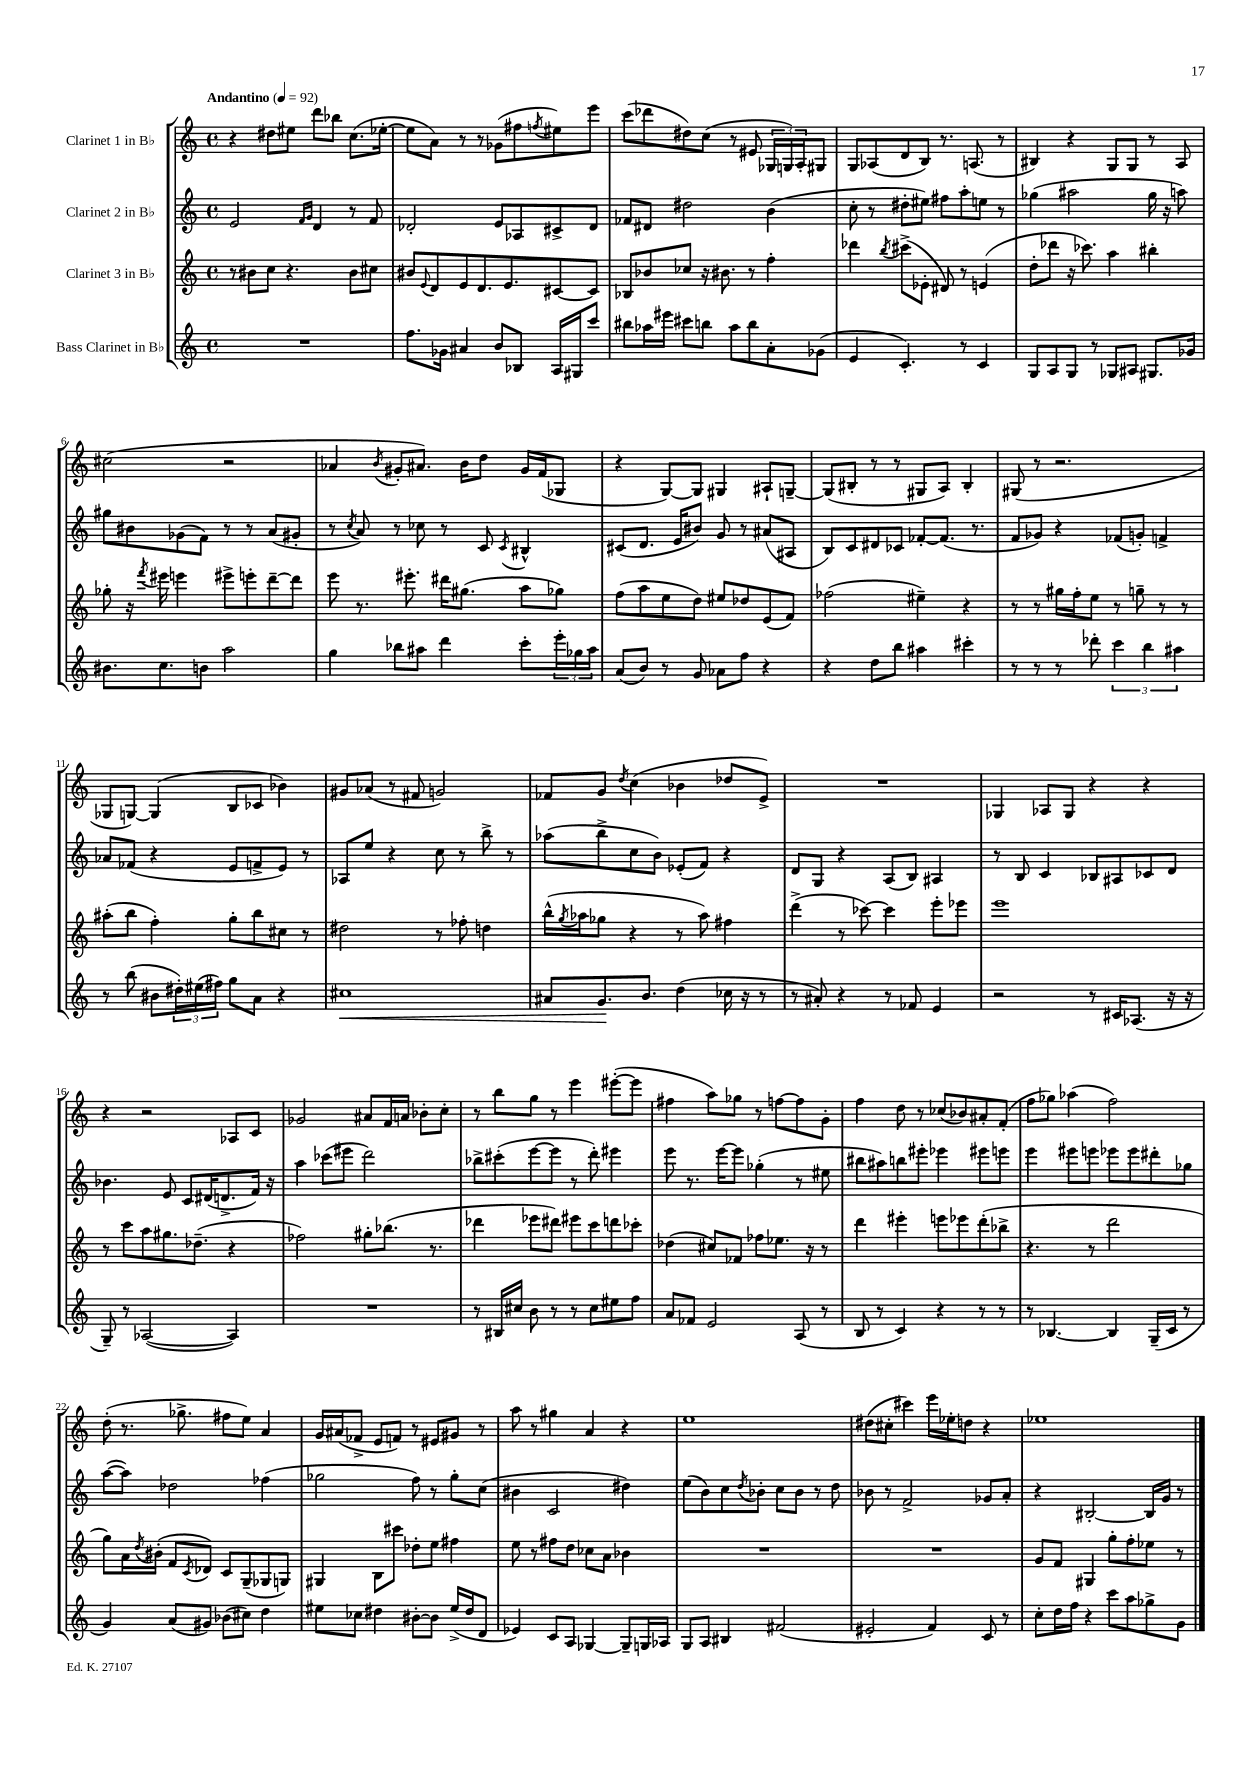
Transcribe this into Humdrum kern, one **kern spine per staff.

**kern	**kern	**kern	**kern
*staff4	*staff3	*staff2	*staff1
*clefG2	*clefG2	*clefG2	*clefG2
*k[]	*k[]	*k[]	*k[]
*M4/4	*M4/4	*M4/4	*M4/4
*met(c)	*met(c)	*met(c)	*met(c)
*MM92	*MM92	*MM92	*MM92
1r	8r	2e/	4r
.	8b#\L	.	.
.	8cc\J	.	8dd#\L
.	4.r	.	8ee#\J
.	.	16qqf/LL	.
.	.	16qqg/JJ	.
.	.	4d/	8ddd\L
.	.	.	8bb-\J
.	8b#\L	8r	(8.cc\L
.	8cc#\J	8f/	.
.	.	.	[16ee-'\Jk
=	=	=	=
8.ff\L	8b#/L	2d-'/	8ee-\]L
.	8qqe/	.	.
.	8d/	.	8a\J)
16g-\Jk	.	.	.
4a#/	8e/	.	8r
.	8.d/	.	8r
8b/L	.	8e/L	(8g-\L
.	8.e/	.	.
8B-/J	.	8A-/	8ff#\
.	.	.	8qff/
16A/LL	[8c#/	8c#^/	8ee#\)
16G#/J	.	.	.
8ccc/J	8c#/]J	8d-/J	8eee\J
=	=	=	=
8bb#\L	8B-/L	8f-/L	(8ccc\L
16aa-\L	8b-/	8d#/J	8ddd-\
16eee#\JJ	.	.	.
8ccc#\L	8cc-/J	2dd#\	8dd#\)
8bb\J	16r	.	(8cc\J
.	8.b#\	.	.
8aa-\L	.	.	8r
8bb\	8r	.	8e#/
8a'\	4ff'\	(4b\	24G-/LL
.	.	.	24G/)
.	.	.	24A'/J
(8g-\J	.	.	8G#/J
=	=	=	=
4e/	4ddd-\	8cc'\	8G/L
.	.	8r	(8A-/
.	8qbb/	.	.
4.c'/)	(8ccc#^\L	8dd#'\L	8d/
.	8e-'\J	8ee#\J)	8B/J)
.	8d#/)	8ff#\L	8.r
8r	8r	8aa'\	.
.	.	.	(8.A/
4c/	(4e/	8ee\J	.
.	.	8r	8r
=	=	=	=
8G/L	8dd'\L	(4gg-\	4B#/)
8A/	8ddd-\J	.	.
8G/J	16r	2aa#\	4r
.	8.ccc-\)	.	.
8r	.	.	.
8G-/L	4aa\	.	8G/L
8A#/J	.	.	8G/J
8.G#/L	4bb#'\	16gg-\	8r
.	.	16r	.
.	.	8aa\)	8A/
16g-/Jk	.	.	.
=	=	=	=
8.b#\L	8gg-'\	8gg#\L	(2cc#\
.	16r	8b#\	.
.	8qfff/	.	.
8.cc\	16eee#\	.	.
.	4eee\	(8g-\	.
8b\J	.	8f\J)	.
2aa\	8eee#^\L	8r	2r
.	8eee'\	8r	.
.	[8ddd~\	(8a/L	.
.	8ddd\]J	8g#'/J	.
=	=	=	=
4gg\	8eee\	8r	4a-/
.	.	8qcc/	.
.	8.r	8a/)	.
.	.	.	8qb/
8bb-\L	.	8r	8g#'/L
.	8.eee#'\	.	.
8aa#\J	.	8cc-\	8.a#/J)
4ddd\	16ddd#\LK	8r	.
.	(8.gg#\J	.	16b\LK
.	.	8c/	8dd\J
.	.	8qc/	.
8ccc'\L	8aa\L	4B#^^/	16g#/LL
.	.	.	(16f/J
24eee'\L	8gg-\J)	.	8G-/J
24gg-\	.	.	.
24aa#\JJ	.	.	.
=	=	=	=
(8a/L	(8ff\L	(8c#/L	4r
8b/J)	8aa\	8.d/J	.
8r	8ee\	.	[8G/L)
.	.	16e/LK	.
8g/	8dd\J)	8b#/J)	8G/]J
8a-\L	8ee#/L	8g/	4G#/
8ff\J	8dd-/	8r	.
4r	(8e/	(8a#/L	8A#`/L
.	8f/J)	8A#/J	[8G~/J
=	=	=	=
4r	(2ff-\	8B/L)	(8G/]L
.	.	8c/	8B#'/J
8dd\L	.	8d#/	8r
8bb\J	.	8c-/J	8r
4aa#\	4ee#~\)	[8f-'/L	8G#/L
.	.	(8.f-/]J	8A/J)
4ccc#'\	4r	.	4B#'/
.	.	8.r	.
=	=	=	=
8r	8r	8f/L	(8G#/
8r	8r	8g-/J)	8r
8r	16gg#\LL	4r	2.r
.	16ff'\J	.	.
8ddd-'\	8ee\J	.	.
6ccc\	8r	(8f-/L	.
.	8gg~\	8g'/J)	.
6bb\	.	.	.
.	8r	4f^/	.
6aa#\	.	.	.
.	8r	.	.
=	=	=	=
8r	(8aa#'\L	8a-/L	8G-/L
(8bb\	8bb\J	(8f-/J	[8G/J)
8b#\L	4ff'\)	4r	(4G/]
24dd#'\L)	.	.	.
(24ee#\	.	.	.
24ff#\JJ)	.	.	.
8gg\L	8gg'\L	8e/L	8B/L
8a\J	8bb\	8f^/	8c-/J
4r	8cc#\J	8e/J)	4b-\)
.	8r	8r	.
=	=	=	=
1cc#	2dd#\	8A-/L	8g#/L
.	.	8ee/J	(8a-/J
.	.	4r	8r
.	.	.	8f#/
.	8r	8cc\	2g/)
.	8ff-'\	8r	.
.	4dd\	8bb^\	.
.	.	8r	.
=	=	=	=
8a#/L	(16bb^^\LL	(8aa-\L	8f-/L
.	8qgg/	.	.
.	16aa-\J	.	.
8.g/	8gg-\J	8bb^\	8g/J
.	.	.	8qdd/
.	4r	8cc\	(4cc\
8.b/J	.	.	.
.	.	8b\J)	.
(4dd\	8r	(8e-'/L	4b-\
.	8aa-\)	8f/J)	.
16cc-\	4ff#\	4r	8dd-/L
16r	.	.	.
8r	.	.	8e^/J)
=	=	=	=
8r	(4ddd^\	8d/L	1r
8a#'/)	.	8G/J	.
4r	8r	4r	.
.	[8ccc-\)	.	.
8r	4ccc-\]	(8A/L	.
8f-/	.	8B/J)	.
4e/	8eee'\L	4A#/	.
.	8eee-\J	.	.
=	=	=	=
2r	1eee	8r	4G-/
.	.	8B/	.
.	.	4c/	8A-/L
.	.	.	8G-/J
8r	.	8B-/L	4r
16c#/LK	.	8A#/	.
(8.A-/J	.	.	.
.	.	8c-/	4r
16r	.	8d/J	.
16r	.	.	.
=	=	=	=
8G~/)	8r	4.b-\	4r
8r	8ccc\L	.	.
([2A-/	8aa\	.	2r
.	8.gg#\	8e/	.
.	.	8c/L	.
.	(8.dd-~\J	.	.
.	.	(16d#/K	.
.	.	8.d^/	.
4A-/])	4r	.	8A-/L
.	.	16f/Jk)	8c/J
.	.	16r	.
=	=	=	=
1r	2ff-\)	4aa\	2g-/
.	.	(8ccc-\L	.
.	.	8eee#\J	.
.	8gg#'\L	2ddd\)	8a#/L
.	(8.bb-\J	.	16f/L
.	.	.	16a/JJ
.	.	.	8b-'\L
.	8.r	.	.
.	.	.	8cc'\J
=	=	=	=
8r	4ddd-\	8bb-^\L	8r
16B#/LL	.	(8ccc#'\	8bb\L
16cc#/JJ	.	.	.
8b\	8eee-\L	[8eee\	8gg\J
8r	8ddd#\J)	8eee\]J	8r
8r	8eee#\L	8r	4eee\
8cc#\L	8ccc\	8ddd'\)	.
8ee#\	8ddd\	4eee#\	([8eee#'\L
8ff\J	8ccc-'\J	.	8eee#\]J
=	=	=	=
8a/L	(4dd-\	8eee\	4ff#\
8f-/J	.	8.r	.
2e/	8cc#/L)	.	8aa\L)
.	.	[16eee\LK	.
.	8f-/J	8eee\]J	8gg-\J
.	8ff-\L	(4gg-'\	8r
.	8.ee-\J	.	[8ff\L
(8A/	.	8r	8ff\]
.	16r	.	.
8r	8r	8ee#\	8g'\J
=	=	=	=
8B/	4ddd\	8bb#\L	4ff\
8r	.	8aa#\)	.
4c/)	4eee#'\	8bb\	8dd\
.	.	8eee#'\J	8r
4r	8eee\L	4eee-\	(8cc-/L
.	8eee-\	.	8b-/)
8r	(8ddd'\	8eee#\L	8a#'/
8r	8bb-^\J	8eee\J	(8f'/J
=	=	=	=
8r	4.r	4eee\	8ff\L
[4.B-/	.	.	8gg-\J)
.	.	8eee#\L	(4aa-\
.	8r	8eee\J	.
4B-/]	2ddd\	8eee-\L	2ff\)
.	.	8eee-\	.
(16G~/LL	.	8ddd#'\	.
16c/JJ	.	.	.
8r	.	8gg-\J	.
=	=	=	=
4g/)	8gg\L)	([8aa\L	(8dd'\
.	16a\L	8aa\]J)	8.r
.	8qdd/	.	.
.	(16b#'\JJ	.	.
(8a/L	8f/L	2dd-\	.
.	.	.	8.gg-^\
.	8qc/	.	.
8g#/J)	8d-/J)	.	.
(8b-\L	8c/L	.	8ff#\L
8cc#\J)	(8G~/	.	8ee\J)
4dd\	8G-/	(4ff-\	4a/
.	8G/J)	.	.
=	=	=	=
8ee#\L	4G#/	2gg-\	16g/LL
.	.	.	(16a#/J
8cc-\J	.	.	8f-^/J
4dd#\	8B\L	.	8e/L
.	8ccc#\J	.	8f/J)
[8b#'\L	8dd-'\L	8ff\)	8r
8b#\]J	8ee\J	8r	8e#/L
(16ee#^/LL	4ff#\	8gg-'\L	8g#/J
16dd#/J	.	.	.
8d/J	.	(8cc\J	8r
=	=	=	=
4e-/)	8ee\	4b#\	8aa\
.	8r	.	8r
8c/L	8ff#\L	2c/	4gg#\
8A/J	8dd\J	.	.
[4G-/	8cc-\L	.	4a/
.	8a\J	.	.
8G-~/]L	4b-\	4dd#\)	4r
16G/L	.	.	.
16A-/JJ	.	.	.
=	=	=	=
8G/L	1r	(8ee\L	1ee
8A/J	.	8b\)	.
4B#/	.	8cc\	.
.	.	8qdd/	.
.	.	8b-'\J	.
(2f#/	.	8cc\L	.
.	.	8b-\J	.
.	.	8r	.
.	.	8dd\	.
=	=	=	=
2e#'/	1r	8b-\	(8dd#\L
.	.	8r	8cc#'\J
.	.	2f^/	4ccc#\)
4f/)	.	.	16eee\LL
.	.	.	16ee-'\J
.	.	.	8dd\J
8c/	.	8g-/L	4r
8r	.	8a'/J	.
=	=	=	=
8cc'\L	8g/L	4r	1ee-
16dd\L	8f/J	.	.
16ff\JJ	.	.	.
4r	4G#/	[2B#'/	.
8ccc\L	8gg'\L	.	.
8aa\	8ff'\	.	.
8gg-^\	8ee-\J	16B#/]LL	.
.	.	16g/JJ	.
8g\J	8r	8r	.
==	==	==	==
*-	*-	*-	*-
